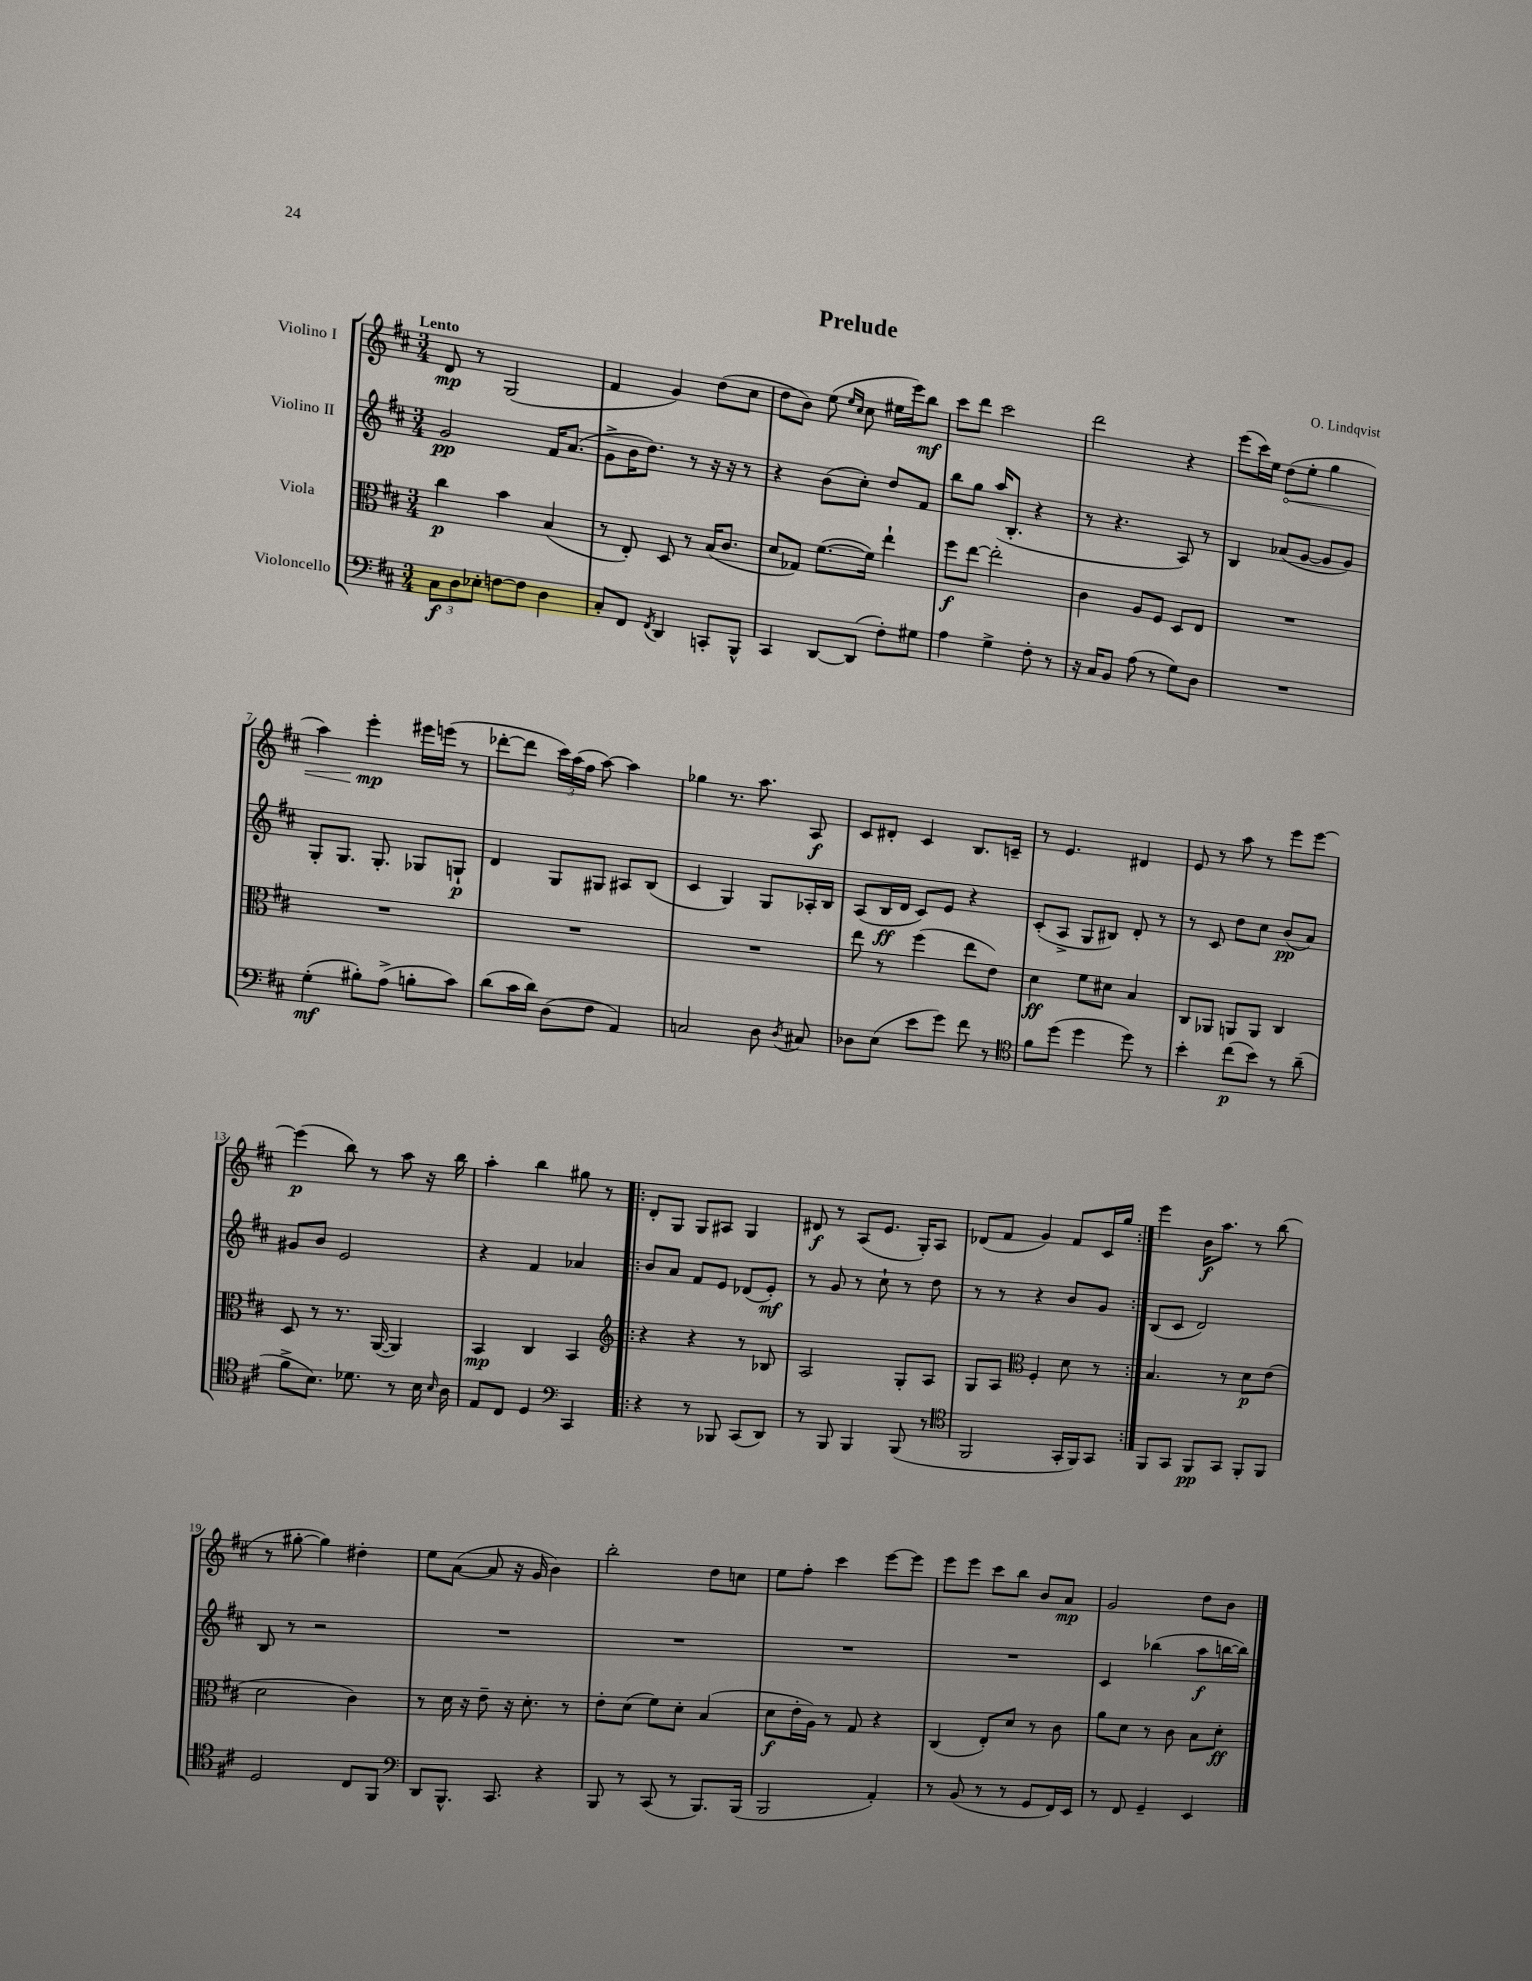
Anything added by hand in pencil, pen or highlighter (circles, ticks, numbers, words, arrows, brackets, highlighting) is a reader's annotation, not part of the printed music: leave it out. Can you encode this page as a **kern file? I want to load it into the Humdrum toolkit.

**kern	**dynam	**kern	**dynam	**kern	**dynam	**kern	**dynam
*part4	*part4	*part3	*part3	*part2	*part2	*part1	*part1
*staff4	*staff4	*staff3	*staff3	*staff2	*staff2	*staff1	*staff1
*I"Violoncello	*	*I"Viola	*	*I"Violino II	*	*I"Violino I	*
*clefF4	*	*clefC3	*	*clefG2	*	*clefG2	*
*k[f#c#]	*	*k[f#c#]	*	*k[f#c#]	*	*k[f#c#]	*
*M3/4	*	*M3/4	*	*M3/4	*	*M3/4	*
=1	=1	=1	=1	=1	=1	=1	=1
!	!	!	!	!	!	!LO:TX:a:B:t=Lento	!
12C#\L	f	4cc#\	p	2g/	pp	8d/	mp
12D\	.	.	.	.	.	.	.
.	.	.	.	.	.	8r	.
12E-X'\J	.	.	.	.	.	.	.
[8Fn\L	.	4b\	.	.	.	(2G/	.
8F\J]	.	.	.	.	.	.	.
4D\	.	(4B/	.	16f#/KL	.	.	.
.	.	.	.	(8.a/J	.	.	.
=2	=2	=2	=2	=2	=2	=2	=2
8C#'/L	.	8r	.	8g^\L	.	4f#/	.
8FF#/J	.	8E'/)	.	16b\K	.	.	.
.	.	.	.	8.dd\J)	.	.	.
8qFF#/	.	.	.	.	.	.	.
4DD/	.	8D/	.	.	.	4g/)	.
.	.	8r	.	8r	.	.	.
8CCn'/L	.	(16B/KL	.	16r	.	(8dd\L	.
.	.	8.c#/J	.	16r	.	.	.
8BBB^^/J	.	.	.	8r	.	8cc#\J	.
=3	=3	=3	=3	=3	=3	=3	=3
4CC#/	.	8d/L	.	4r	.	8dd\L	.
.	.	8G-X/J)	.	.	.	8b\J)	.
[8DD/L	.	([8.f#\L	.	(8b\L	.	(8ee\	.
.	.	.	.	.	.	16qqee/LL	.
.	.	.	.	.	.	16qqcc#/JJ	.
(8DD/J]	.	.	.	8cc#'\J)	.	8cc#\	.
.	.	16f#\Jk])	.	.	.	.	.
8F#'\L)	.	4ee`\	.	8dd/L	.	16ee#X\LL	.
.	.	.	.	.	.	16eee\J)	.
8G#X\J	.	.	.	8f#/J	.	8bb\J	mf
=4	=4	=4	=4	=4	=4	=4	=4
4A\	.	8ff#\L	f	8bb\L	.	8ccc#\L	.
.	.	[8ee\J	.	8gg\J	.	8ddd\J	.
4G^\	.	2ee'\]	.	(16aa/KL	.	2ccc#\	.
.	.	.	.	8.B'/J	.	.	.
8F#'\	.	.	.	4r	.	.	.
8r	.	.	.	.	.	.	.
=5	=5	=5	=5	=5	=5	=5	=5
16r	.	4c#\	.	8r	.	2ddd\	.
16C#/KL	.	.	.	.	.	.	.
8BB/J	.	.	.	4.r	.	.	.
(8A\	.	8A/L	.	.	.	.	.
8r	.	8F#/J	.	.	.	.	.
8G\L)	.	8D/L	.	8A/)	.	4r	.
8D\J	.	8E/J	.	8r	.	.	.
=6	=6	=6	=6	=6	=6	=6	=6
2.r	.	2.r	.	4B/	.	(8eee\L	.
.	.	.	.	.	.	16ccc#\L)	.
.	.	.	.	.	.	16ee\JJ	.
!	!	!	!	!	!	!	!LO:HP:b
.	.	.	.	(8a-X/L	.	(8dd\L	<
.	.	.	.	[8g/J	.	8ee'\J	.
.	.	.	.	8g/L]	.	4gg\	.
.	.	.	.	8g/J)	.	.	.
!!LO:LB:g=z
=7	=7	=7	=7	=7	=7	=7	=7
(4G'\	mf	2.r	.	8G'/L	.	4aa\)	.
.	.	.	.	8.G/J	.	.	.
8B#X'\L)	.	.	.	.	.	4eee'\	mp
.	.	.	.	8.G'/	.	.	.
(8A^\J	.	.	.	.	.	.	.
8Bn'\L	.	.	.	8G-X/L	.	16eee#X\LL	[
.	.	.	.	.	.	(16eeen\JJ	.
8c#\J)	.	.	.	8Gn`/J	p	8r	.
=8	=8	=8	=8	=8	=8	=8	=8
(8d\L	.	2.r	.	4d/	.	[8ddd-X'\L	.
16c#\L	.	.	.	.	.	8ddd-\J]	.
16d\JJ)	.	.	.	.	.	.	.
(8D\L	.	.	.	8G/L	.	24ccc#\LL)	.
.	.	.	.	.	.	(24aa\	.
.	.	.	.	.	.	24ff#\JJ	.
8F#\J	.	.	.	8G#X/J	.	[8aa\)	.
4AA/)	.	.	.	8A#X/L	.	4aa\]	.
.	.	.	.	(8B/J	.	.	.
=9	=9	=9	=9	=9	=9	=9	=9
2Cn/	.	2.r	.	4c#/	.	4gg-X\	.
.	.	.	.	4G/)	.	8.r	.
.	.	.	.	.	.	8.aa\	.
8D\	.	.	.	8G/L	.	.	.
8qD/	.	.	.	.	.	.	.
8C#X/	.	.	.	16A-X'/L	.	8A/	f
.	.	.	.	16B/JJ	.	.	.
=10	=10	=10	=10	=10	=10	=10	=10
8D-X\L	.	8ee\	.	(8A/L	.	8c#/L	.
(8E\J	.	8r	.	16B/L	ff	8d#X'/J	.
.	.	.	.	16d/JJ	.	.	.
8e\L	.	(4ff#\	.	8c#/L)	.	4c#/	.
8g\J)	.	.	.	8e/J	.	.	.
8f#\	.	8ee\L	.	4r	.	8.B/L	.
8r	.	8e\J)	.	.	.	.	.
.	.	.	.	.	.	16cn~/Jk	.
=11	=11	=11	=11	=11	=11	=11	=11
*clefC4	*	*	*	*	*	*	*
8f#\L	.	4d\	ff	(8c#'/L	.	8r	.
(8dd\J	.	.	.	8A^/J	.	4.e/	.
4dd\	.	8f#\L	.	8G/L	.	.	.
.	.	8d#X\J	.	8B#X/J)	.	.	.
8dd\)	.	4B/	.	8d'/	.	4d#X/	.
8r	.	.	.	8r	.	.	.
=12	=12	=12	=12	=12	=12	=12	=12
4b'\	.	8C#/L	.	8r	.	8e/	.
.	.	8AA-X/J	.	8c#/	.	8r	.
(8cc#\L	p	8AAn/L	.	8dd\L	.	8aa\	.
8b\J)	.	8AA/J	.	8cc#\J	.	8r	.
8r	.	4C#/	.	(8b/L	pp	8eee\L	.
(8a~\	.	.	.	8a/J)	.	[8eee\J	.
!!LO:LB:g=z
=13	=13	=13	=13	=13	=13	=13	=13
8f#^\L	.	8D/	.	8g#X/L	.	(4eee\]	p
8.B\J)	.	8r	.	8b/J	.	.	.
.	.	8.r	.	2e/	.	8bb\)	.
8.d-X\	.	.	.	.	.	.	.
.	.	.	.	.	.	8r	.
.	.	([16AA/	.	.	.	.	.
8r	.	4AA/])	.	.	.	8aa\	.
16B\	.	.	.	.	.	16r	.
16qqB/	.	.	.	.	.	.	.
16A\	.	.	.	.	.	16bb\	.
=14	=14	=14	=14	=14	=14	=14	=14
8E/L	.	4BB/	mp	4r	.	4aa'\	.
8C#/J	.	.	.	.	.	.	.
4D/	.	4C#/	.	4f#/	.	4bb\	.
*clefF4	*	*	*	*	*	*	*
4CC#/	.	4BB/	.	4a-X/	.	8gg#X\	.
.	.	.	.	.	.	8r	.
=15!|:	=15!|:	=15!|:	=15!|:	=15!|:	=15!|:	=15!|:	=15!|:
*	*	*clefG2	*	*	*	*	*
4r	.	4r	.	8b/L	.	8d'/L	.
.	.	.	.	8a/J	.	8G/J	.
8r	.	4r	.	8f#/L	.	8G/L	.
8BBB-X/	.	.	.	8e/J	.	8A#X/J	.
(8CC#/L	.	8r	.	(8d-X/L	.	4G/	.
8DD/J)	.	8B-X/	.	8e'/J)	mf	.	.
=16	=16	=16	=16	=16	=16	=16	=16
8r	.	2A/	.	8r	.	8d#X/	f
8BBB/	.	.	.	8g/	.	8r	.
4BBB/	.	.	.	8r	.	(8A/L	.
.	.	.	.	8cc#`\	.	8.e/J	.
(8BBB/	.	8G'/L	.	8r	.	.	.
.	.	.	.	.	.	16G'/KL)	.
8r	.	8A/J	.	8dd\	.	8A/J	.
=17	=17	=17	=17	=17	=17	=17	=17
*clefC4	*	*	*	*	*	*	*
2FF#/	.	8G/L	.	8r	.	(8d-X/L	.
.	.	8A/J	.	8r	.	8f#/J	.
*	*	*clefC3	*	*	*	*	*
.	.	4F#'/	.	4r	.	4g/)	.
16GG'/LL	.	8d\	.	8b/L	.	8f#/L	.
16FF#/J)	.	.	.	.	.	.	.
8GG/J	.	8r	.	8g/J	.	16c#/L	.
.	.	.	.	.	.	16gg/JJ	.
=18:|!	=18:|!	=18:|!	=18:|!	=18:|!	=18:|!	=18:|!	=18:|!
8FF#/L	.	4.B/	.	(8B/L	.	4eee\	.
8GG/J	.	.	.	8c#/J	.	.	.
8FF#/L	pp	.	.	2d/)	.	16b\KL	f
.	.	.	.	.	.	8.aa\J	.
8GG/J	.	8r	.	.	.	.	.
8FF#'/L	.	8d\L	p	.	.	8r	.
8FF#/J	.	(8e\J	.	.	.	(8bb\	.
!!LO:LB:g=z
=19	=19	=19	=19	=19	=19	=19	=19
2D/	.	2d\	.	8B/	.	8r	.
.	.	.	.	8r	.	[8gg#X'\	.
.	.	.	.	2r	.	4gg#\])	.
8C#/L	.	4c#\)	.	.	.	4dd#X'\	.
8FF#/J	.	.	.	.	.	.	.
=20	=20	=20	=20	=20	=20	=20	=20
*clefF4	*	*	*	*	*	*	*
8DD/L	.	8r	.	2.r	.	8ee\L	.
8.BBB^^/J	.	16d\	.	.	.	([8a\J	.
.	.	16r	.	.	.	.	.
.	.	8e~\	.	.	.	8a/]	.
8.CC#/	.	.	.	.	.	.	.
.	.	16r	.	.	.	16r	.
.	.	8.d'\	.	.	.	16g/	.
4r	.	.	.	.	.	4b\)	.
.	.	8r	.	.	.	.	.
=21	=21	=21	=21	=21	=21	=21	=21
8BBB/	.	8e'\L	.	2.r	.	2bb'\	.
8r	.	(8d\J	.	.	.	.	.
(8CC#/	.	8f#\L)	.	.	.	.	.
8r	.	8d'\J	.	.	.	.	.
8.BBB/L)	.	(4B/	.	.	.	8dd\L	.
.	.	.	.	.	.	8ccn\J	.
(16BBB/Jk	.	.	.	.	.	.	.
=22	=22	=22	=22	=22	=22	=22	=22
2BBB/	.	8d\L	f	2.r	.	8ee\L	.
.	.	16e'\L	.	.	.	8ff#'\J	.
.	.	16A\JJ)	.	.	.	.	.
.	.	8r	.	.	.	4ccc#\	.
.	.	8G/	.	.	.	.	.
4AA'/)	.	4r	.	.	.	[8eee\L	.
.	.	.	.	.	.	8eee\J]	.
=23	=23	=23	=23	=23	=23	=23	=23
8r	.	(4C#/	.	2.r	.	8eee\L	.
(8BB/	.	.	.	.	.	8eee\J	.
8r	.	8E'/L)	.	.	.	8ccc#\L	.
8r	.	8d/J	.	.	.	8bb\J	.
8GG/L	.	8r	.	.	.	8b/L	.
16FF#/L)	.	8c#\	.	.	.	8a/J	mp
16EE/JJ	.	.	.	.	.	.	.
=24	=24	=24	=24	=24	=24	=24	=24
8r	.	8a\L	.	4c#/	.	2g/	.
8FF#/	.	8d\J	.	.	.	.	.
4GG~/	.	8r	.	(4bb-X\	.	.	.
.	.	8c#\	.	.	.	.	.
4EE/	.	8B\L	.	8aa\L	f	8dd\L	.
.	.	8d'\J	ff	[16bbn\L	.	8b\J	.
.	.	.	.	16bb\JJ])	.	.	.
==	==	==	==	==	==	==	==
*-	*-	*-	*-	*-	*-	*-	*-
